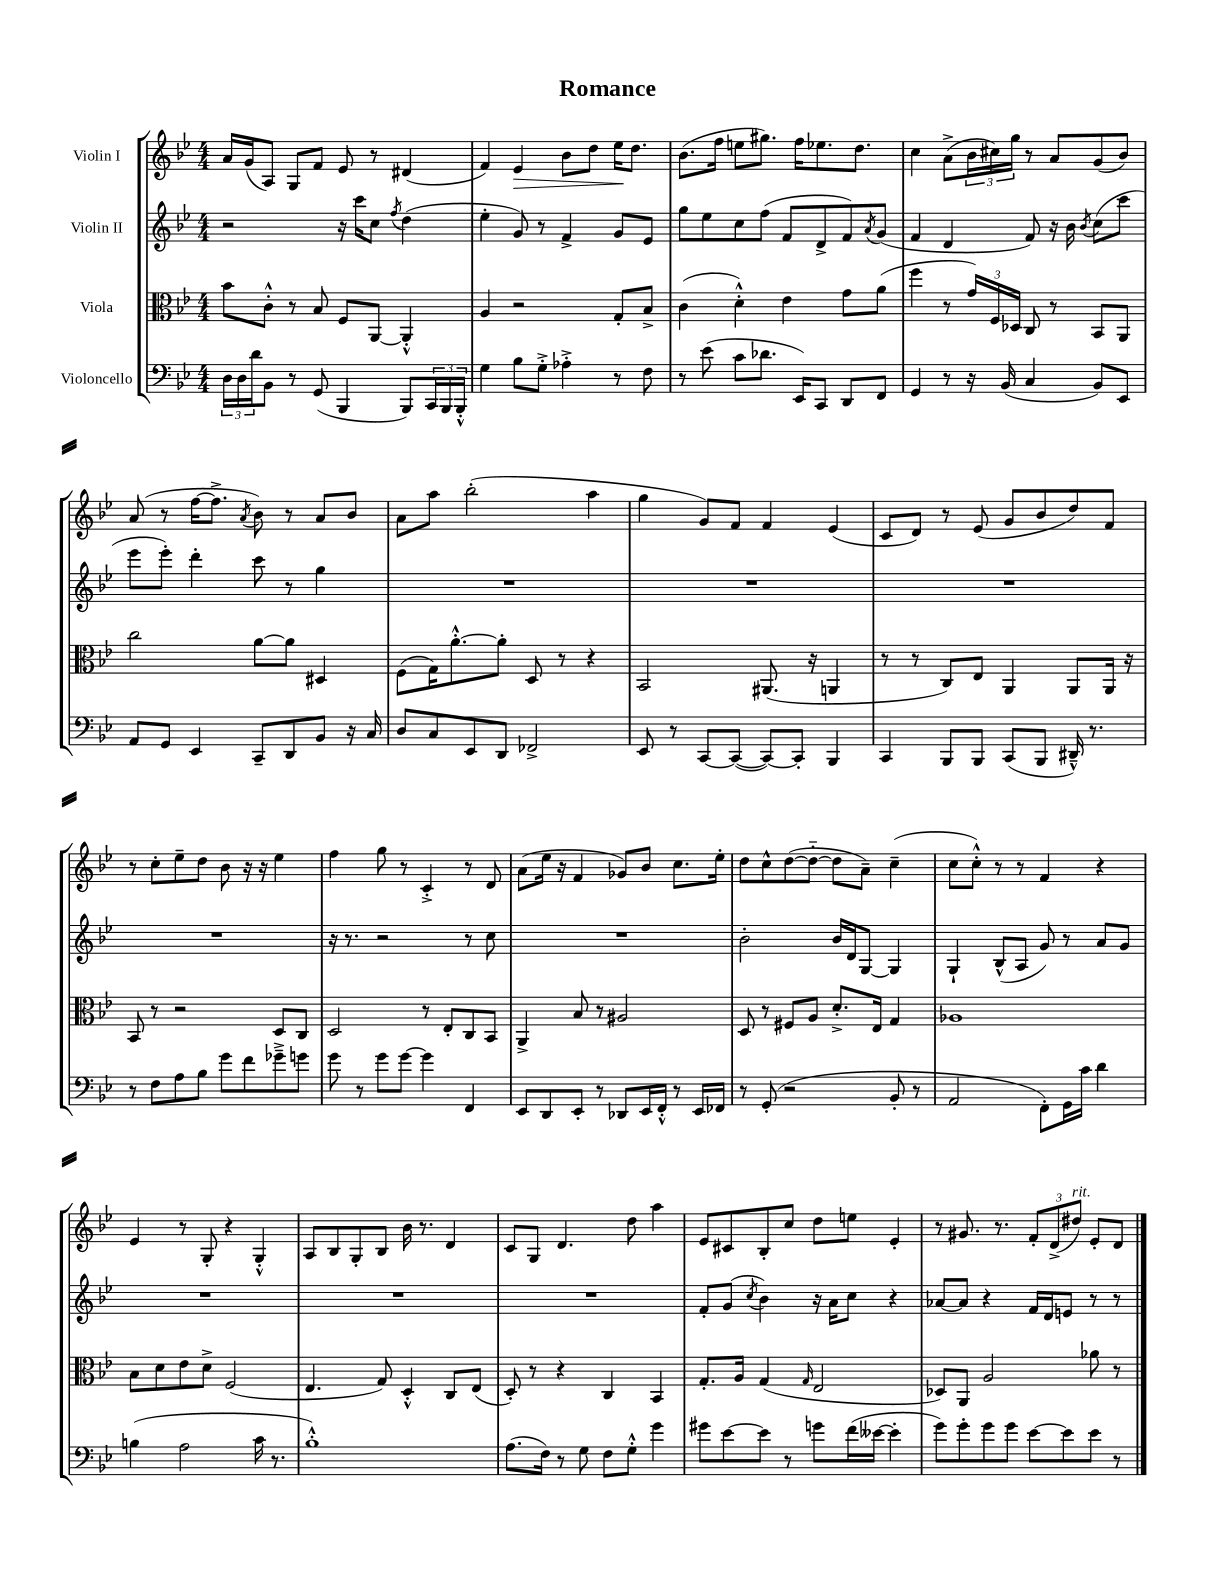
\header { title = "Romance" }
<<
\new StaffGroup <<
\new Staff = "s0" \with { instrumentName = "Violin I" } {
    \clef treble \key bes \major \numericTimeSignature \time 4/4
    a'16 g'16( a8) g8 f'8 ees'8 r8 dis'4( |
    f'4) ees'4\> bes'8 d''8 ees''16\! d''8. |
    bes'8.( f''16 e''8 gis''8.) f''16 ees''8. d''8. |
    c''4 a'8->( \tuplet 3/2 { bes'16 cis''16) g''16 } r8 a'8 g'8( bes'8) |
    a'8( r8 f''16~ f''8.-> \acciaccatura { a'8 } bes'8) r8 a'8 bes'8 |
    a'8 a''8 bes''2-.( a''4 |
    g''4 g'8) f'8 f'4 ees'4( |
    c'8 d'8) r8 ees'8( g'8 bes'8 d''8) f'8 |
    r8 c''8-. ees''8-- d''8 bes'8 r16 r16 ees''4 |
    f''4 g''8 r8 c'4-.-> r8 d'8 |
    a'8( ees''16 r16 f'4 ges'8) bes'8 c''8. ees''16-. |
    d''8 c''8-^ d''8~( d''8~-_ d''8 a'8--) c''4--( |
    c''8 c''8-.-^) r8 r8 f'4 r4 |
    ees'4 r8 g8-. r4 g4-.-^ |
    a8 bes8 g8-. bes8 bes'16 r8. d'4 |
    c'8 g8 d'4. d''8 a''4 |
    ees'8 cis'8 bes8-. c''8 d''8 e''8 ees'4-. |
    r8 gis'8. r8. \tuplet 3/2 { f'8-. d'8->( dis''8^\markup { \italic "rit." }) } ees'8-. d'8 \bar "|." |
}
\new Staff = "s1" \with { instrumentName = "Violin II" } {
    \clef treble \key bes \major \numericTimeSignature \time 4/4
    r2 r16 c'''16 c''8 \acciaccatura { f''8 } d''4( |
    ees''4-. g'8) r8 f'4-> g'8 ees'8 |
    g''8 ees''8 c''8 f''8( f'8 d'8-> f'8) \acciaccatura { a'8 } g'8( |
    f'4 d'4 f'8) r16 bes'16 \acciaccatura { bes'8 } c''8( c'''8 |
    ees'''8 ees'''8-.) d'''4-. c'''8 r8 g''4 |
    R1 |
    R1 |
    R1 |
    R1 |
    r16 r8. r2 r8 c''8 |
    R1 |
    bes'2-. bes'16 d'16 g8~ g4 |
    g4-! bes8-^( a8 g'8) r8 a'8 g'8 |
    R1 |
    R1 |
    R1 |
    f'8-. g'8( \acciaccatura { c''8 } bes'4) r16 a'16 c''8 r4 |
    aes'8~ aes'8 r4 f'16 d'16 e'8 r8 r8 \bar "|." |
}
\new Staff = "s2" \with { instrumentName = "Viola" } {
    \clef alto \key bes \major \numericTimeSignature \time 4/4
    bes'8 c'8-.-^ r8 bes8 f8 a,8~ a,4-.-^ |
    a4 r2 g8-. bes8-> |
    c'4( d'4-.-^) ees'4 g'8 a'8( |
    f''4 r8 \tuplet 3/2 { g'16) f16 des16 } c8 r8 bes,8 a,8 |
    c''2 a'8~ a'8 dis4 |
    f8( g16) a'8.~-.-^ a'8-. d8 r8 r4 |
    bes,2 ais,8.( r16 a,4 |
    r8 r8 c8) ees8 a,4 a,8 a,16 r16 |
    bes,8 r8 r2 d8 c8 |
    d2 r8 ees8-. c8 bes,8 |
    a,4-> bes8 r8 ais2 |
    d8 r8 fis8 a8 d'8.-.-> ees16 g4 |
    aes1 |
    bes8 d'8 ees'8 d'8-> f2( |
    ees4. g8) d4-.-^ c8 ees8( |
    d8-.) r8 r4 c4 bes,4 |
    g8.-. a16 g4( \grace { g16 } ees2 |
    des8) a,8 a2 aes'8 r8 \bar "|." |
}
\new Staff = "s3" \with { instrumentName = "Violoncello" } {
    \clef bass \key bes \major \numericTimeSignature \time 4/4
    \tuplet 3/2 { d16 d16 d'16 } bes,8 r8 g,8( bes,,4 bes,,8) \tuplet 3/2 { c,16 bes,,16 bes,,16-.-^ } |
    g4 bes8 g8-.-> aes4-.-> r8 f8 |
    r8 ees'8( c'8 des'8. ees,16) c,8 d,8 f,8 |
    g,4 r8 r16 bes,16( c4 bes,8) ees,8 |
    a,8 g,8 ees,4 c,8-- d,8 bes,8 r16 c16 |
    d8 c8 ees,8 d,8 fes,2-> |
    ees,8 r8 c,8~ c,8~( c,8~) c,8-. bes,,4 |
    c,4 bes,,8 bes,,8 c,8( bes,,8 dis,16---^) r8. |
    r8 f8 a8 bes8 g'8 f'8 ges'8---> g'8 |
    g'8 r8 g'8 g'8~ g'4 f,4 |
    ees,8 d,8 ees,8-. r8 des,8 ees,16 f,16-.-^ r8 ees,16 fes,16 |
    r8 g,8-.( r2 bes,8-. r8 |
    a,2 f,8-.) g,16 c'16 d'4 |
    b4( a2 c'16 r8. |
    bes1-.-^) |
    a8.( f16) r8 g8 f8 g8-.-^ g'4 |
    gis'8 ees'8~ ees'8 r8 g'8 f'16( eeses'16~ eeses'4-. |
    g'8) g'8-. g'8 g'8 ees'8~ ees'8 ees'8 r8 \bar "|." |
}
>>
>>
\layout { \context { \Score \remove "Bar_number_engraver" } }
